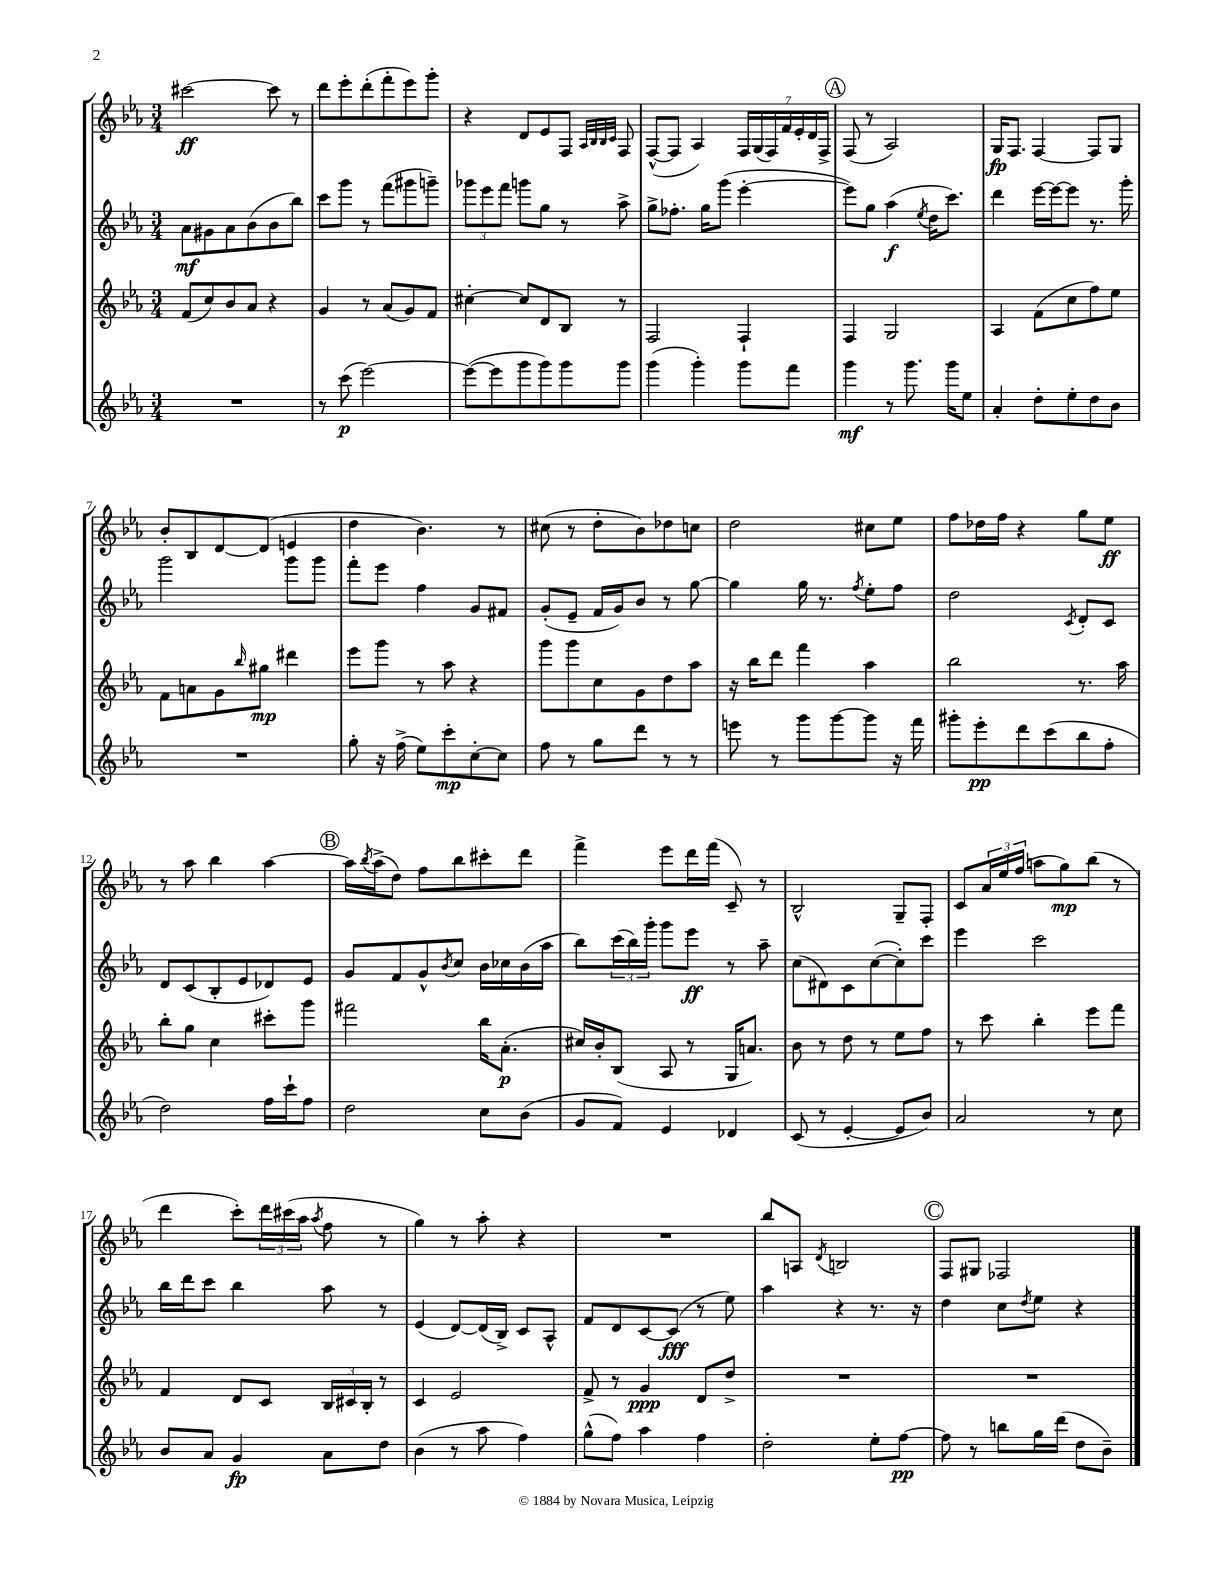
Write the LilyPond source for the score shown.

<<
\new StaffGroup <<
\new Staff = "s0" {
    \clef treble \key ees \major \numericTimeSignature \time 3/4
    cis'''2~\ff cis'''8 r8 |
    d'''8 ees'''8-. d'''8-.( f'''8-. ees'''8) g'''8-. |
    r4 d'8 ees'8 f8 \grace { aes32 bes32 bes32 c'32 } f8 |
    f8~-^( f8 aes4) \tuplet 7/4 { f16 g16( f16) f'16 ees'16-. d'16 f16-> } |
    \mark \markup { \circle "A" } f8( r8 aes2) |
    g16\fp f8. f4~ f8 g8 |
    bes'8-. bes8 d'8~ d'8( e'4 |
    d''4 bes'4.) r8 |
    cis''8( r8 d''8-. bes'8) des''8 c''8 |
    d''2 cis''8 ees''8 |
    f''8 des''16 f''16 r4 g''8 ees''8\ff |
    r8 aes''8 bes''4 aes''4~ |
    \mark \markup { \circle "B" } aes''16 \acciaccatura { bes''8 } aes''16->( d''8) f''8 bes''8 cis'''8-. d'''8 |
    f'''4-> ees'''8 d'''16 f'''16( c'8--) r8 |
    bes2-^ g8-- f8-. |
    c'8 \tuplet 3/2 { aes'16 ees''16 f''16( } a''8 g''8\mp) bes''8( r8 |
    d'''4 c'''8-.) \tuplet 3/2 { d'''16 cis'''16( aes''16 } \acciaccatura { aes''8 } f''8 r8 |
    g''4) r8 aes''8-. r4 |
    R2. |
    bes''8 a8 \acciaccatura { d'8 } b2 |
    \mark \markup { \circle "C" } f8 gis8 fes2 \bar "|." |
}
\new Staff = "s1" {
    \clef treble \key ees \major \numericTimeSignature \time 3/4
    aes'8\mf gis'8 aes'8 bes'8( bes'8 bes''8) |
    c'''8 g'''8 r8 f'''8( gis'''8 g'''8--) |
    \tuplet 3/2 { ges'''8 ees'''8 f'''8 } g'''8 g''8 r8 aes''8-> |
    g''8-> fes''8.-. g''16 g'''8( ees'''4~-. |
    \mark \markup { \circle "A" } ees'''8) g''8 aes''4\f( \acciaccatura { ees''8 } d''16 c'''8.) |
    d'''4 ees'''16~ ees'''16~ ees'''8 r8. g'''16-. |
    g'''2 g'''8 g'''8 |
    f'''8-. ees'''8 f''4 g'8 fis'8 |
    g'8-.( ees'8-- f'16 g'16) bes'8 r8 g''8~ |
    g''4 g''16 r8. \acciaccatura { f''8 } ees''8-. f''8 |
    d''2 \acciaccatura { c'8 } d'8-. c'8 |
    d'8 c'8( bes8-. ees'8 des'8) ees'8 |
    \mark \markup { \circle "B" } g'8 f'8 g'8-^ \acciaccatura { bes'8 } c''8 bes'16 ces''16 bes'16( aes''16 |
    bes''8) \tuplet 3/2 { c'''16( bes''16) g'''16-. } g'''8 ees'''8\ff r8 aes''8-- |
    c''8( dis'8) c'8 c''8~( c''8-.) c'''8 |
    ees'''4 c'''2 |
    bes''16 d'''16 c'''8 bes''4 aes''8 r8 |
    ees'4( d'8~) d'16( bes16->) c'8 aes8-^ |
    f'8 d'8 c'8~ c'8\fff( r8 ees''8) |
    aes''4 r4 r8. r16 |
    \mark \markup { \circle "C" } d''4 c''8 \acciaccatura { d''8 } ees''8 r4 \bar "|." |
}
\new Staff = "s2" {
    \clef treble \key ees \major \numericTimeSignature \time 3/4
    f'8( c''8) bes'8 aes'8 r4 |
    g'4 r8 aes'8( g'8) f'8 |
    cis''4~-. cis''8 d'8 bes8 r8 |
    f2 f4-! |
    \mark \markup { \circle "A" } f4 g2 |
    aes4 f'8( c''8 f''8) ees''8 |
    f'8 a'8 g'8 \grace { bes''16 } gis''8\mp dis'''4 |
    ees'''8 g'''8 r8 aes''8 r4 |
    g'''8 g'''8 c''8 g'8 d''8 aes''8 |
    r16 bes''16 d'''8 f'''4 aes''4 |
    bes''2 r8. aes''16 |
    bes''8-. g''8 c''4 cis'''8-. g'''8 |
    \mark \markup { \circle "B" } fis'''2 bes''16 aes'8.-.\p( |
    cis''16) bes'16-. bes8( aes8 r8 g16 a'8.) |
    bes'8 r8 d''8 r8 ees''8 f''8 |
    r8 c'''8 bes''4-. ees'''8 f'''8 |
    f'4 d'8 c'8 \tuplet 3/2 { bes16 cis'16 bes16-. } r8 |
    c'4 ees'2 |
    f'8-> r8 g'4\ppp d'8 d''8-> |
    R2. |
    \mark \markup { \circle "C" } R2. \bar "|." |
}
\new Staff = "s3" {
    \clef treble \key ees \major \numericTimeSignature \time 3/4
    R2. |
    r8 c'''8\p( ees'''2~) |
    ees'''8~( ees'''8 g'''8 g'''8) g'''8 g'''8 |
    g'''4( g'''4-.) g'''8 f'''8 |
    \mark \markup { \circle "A" } g'''4\mf r8 g'''8. g'''16 ees''8 |
    aes'4-. d''8-. ees''8-. d''8 bes'8 |
    R2. |
    g''8-. r16 f''16->( ees''8) c'''8-.\mp c''8~-. c''8 |
    f''8 r8 g''8 d'''8 r8 r8 |
    e'''8 r8 g'''8 g'''8~ g'''8 r16 f'''16 |
    gis'''8-. ees'''8-.\pp d'''8 c'''8( bes''8 f''8-. |
    d''2) f''16 c'''16-! f''8 |
    \mark \markup { \circle "B" } d''2 c''8 bes'8( |
    g'8 f'8) ees'4 des'4 |
    c'8( r8 ees'4~-. ees'8 bes'8) |
    aes'2 r8 c''8 |
    bes'8 aes'8 g'4\fp aes'8 d''8 |
    bes'4( r8 aes''8 f''4) |
    g''8-^( f''8) aes''4 f''4 |
    d''2-. ees''8-. f''8~\pp |
    \mark \markup { \circle "C" } f''8 r8 b''8 g''16 d'''16( d''8 bes'8--) \bar "|." |
}
>>
>>
